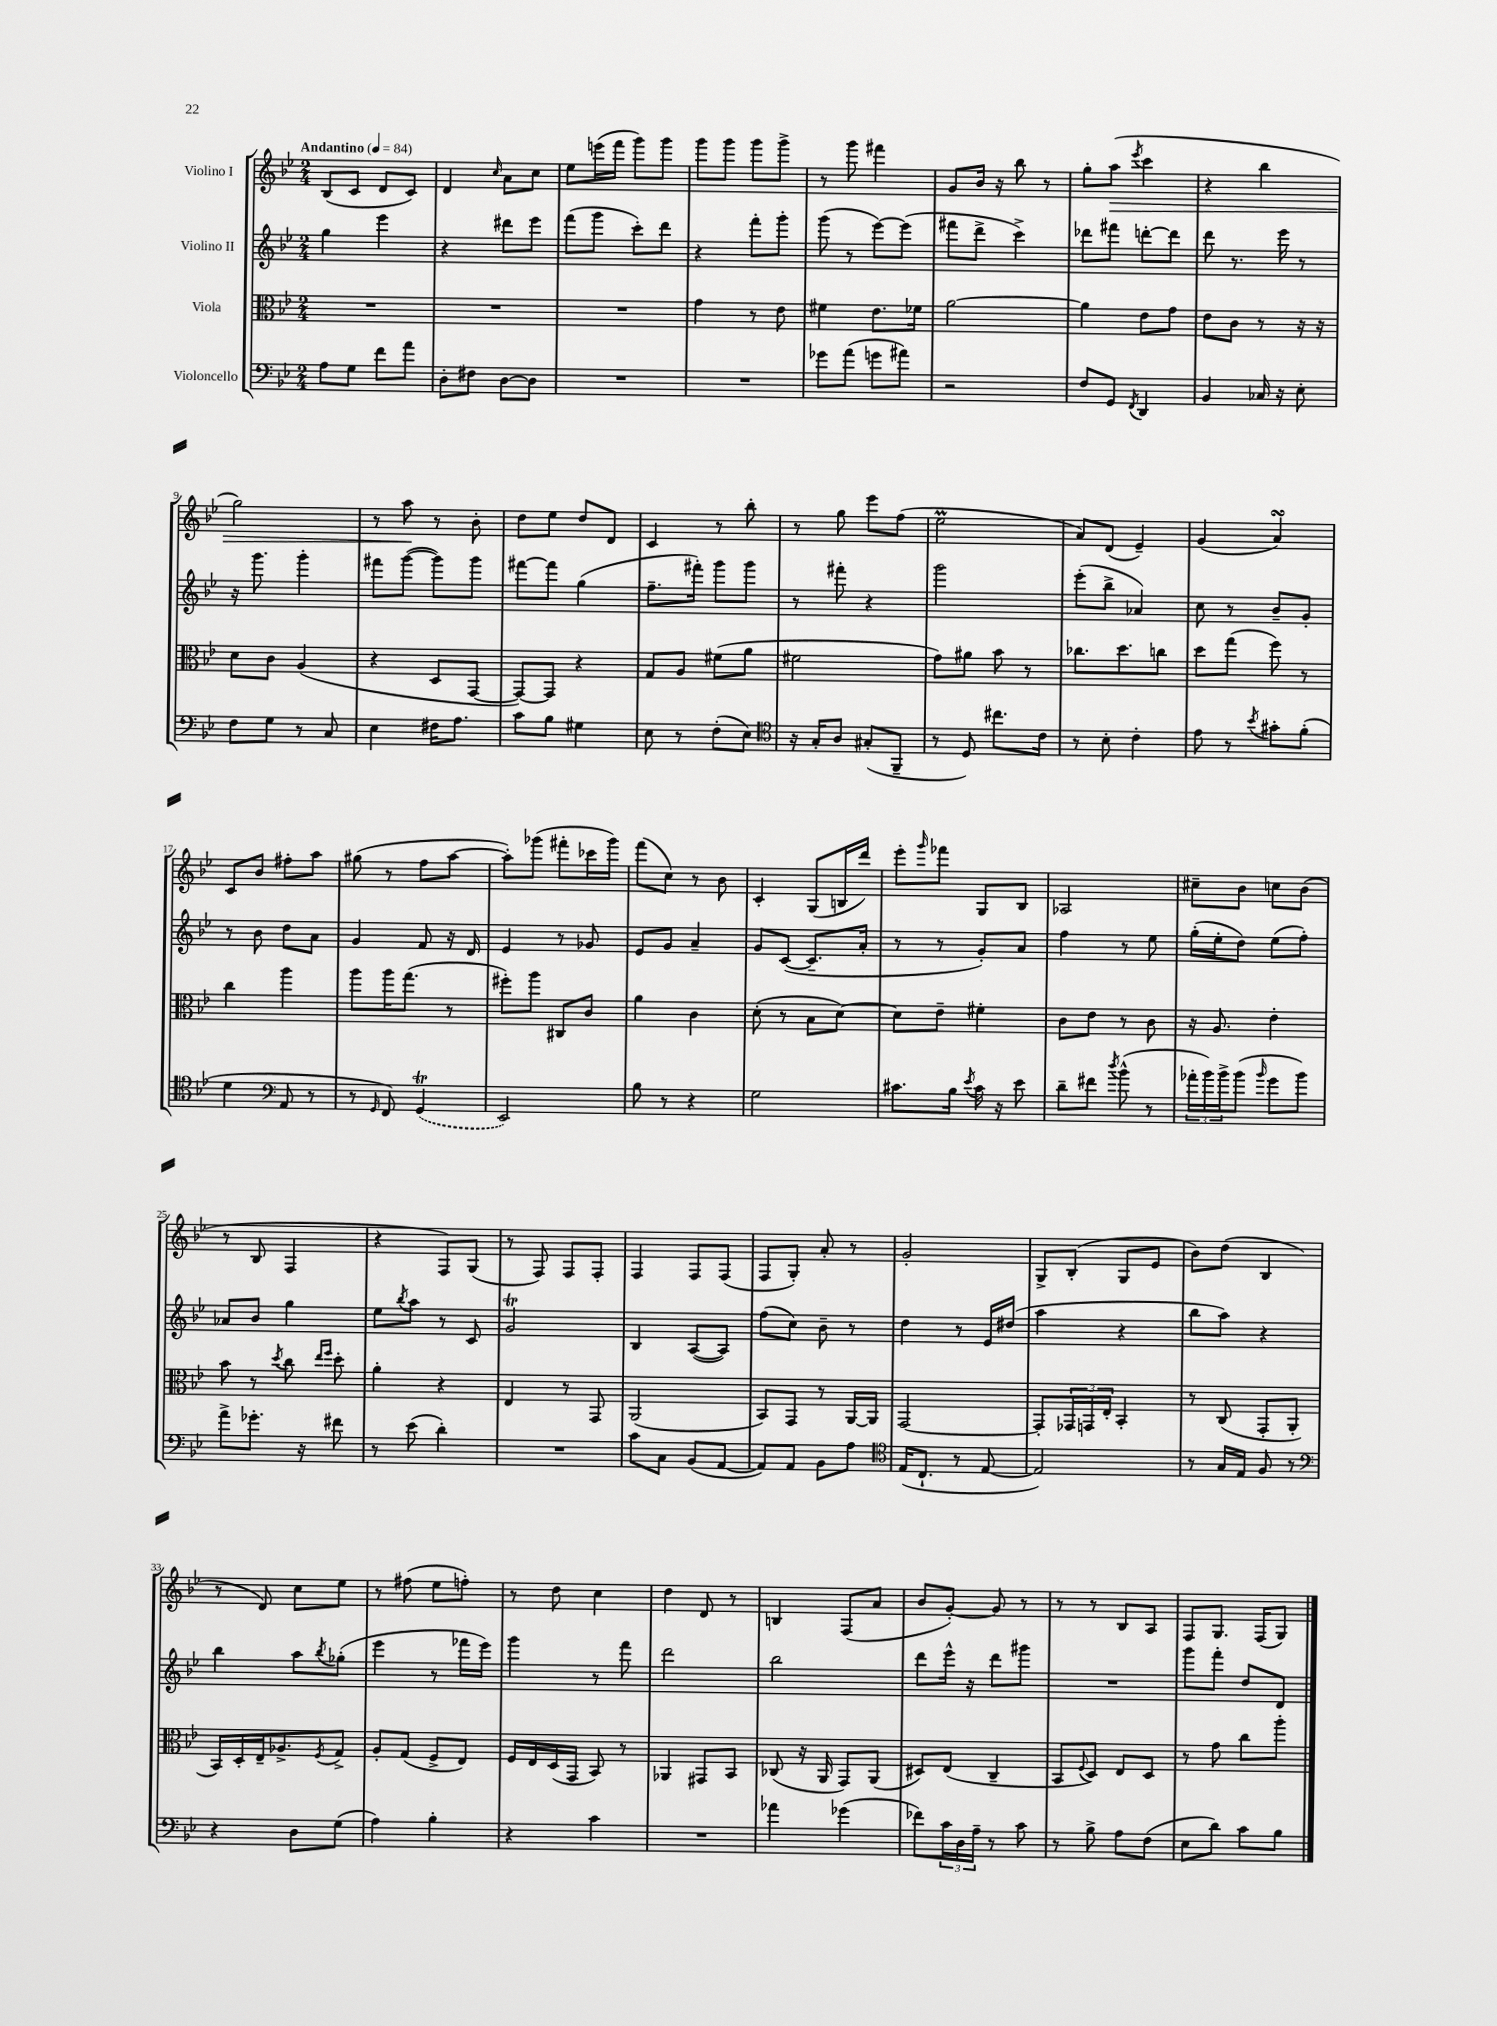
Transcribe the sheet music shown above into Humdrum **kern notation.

**kern	**kern	**kern	**kern
*staff4	*staff3	*staff2	*staff1
*clefF4	*clefC3	*clefG2	*clefG2
*k[b-e-]	*k[b-e-]	*k[b-e-]	*k[b-e-]
*M2/4	*M2/4	*M2/4	*M2/4
*MM84	*MM84	*MM84	*MM84
8A	2r	4gg	(8B-
8G	.	.	8c
8f	.	4eee-	8d
8a	.	.	8c)
=	=	=	=
8D'	2r	4r	4d
8F#	.	.	.
.	.	.	16qqcc
[8D	.	8ddd#	8a
8D]	.	8eee-	8cc
=	=	=	=
2r	2r	(8fff	8ee-
.	.	8ggg	(16eee
.	.	.	16fff
.	.	8ccc')	8ggg)
.	.	8ddd	8ggg
=	=	=	=
2r	4g	4r	8ggg
.	.	.	8ggg
.	8r	8fff'	8ggg
.	8e-	8ggg'	8ggg^
=	=	=	=
8g-	4f#	(8ggg	8r
(8a	.	8r	8ggg
8g	8.e-	[8eee-)	4fff#
8a#)	.	(8eee-]	.
.	16f-	.	.
=	=	=	=
2r	[2a	8fff#	8g
.	.	8ddd^	16b-
.	.	.	16r
.	.	4ccc^)	8bb-
.	.	.	8r
=	=	=	=
8F	4a]	8ddd-	8gg'
8GG	.	8fff#	(8aa
8qFF	.	.	8qeee-
4DD	8e-	[8ddd'	4ccc
.	8g	8ddd]	.
=	=	=	=
4BB-	8e-	8ddd	4r
.	8c	8.r	.
16C-	8r	.	4bb-
16r	.	16eee-	.
8E-'	16r	8r	.
.	16r	.	.
=	=	=	=
8F	8d	16r	2gg)
.	.	8.ggg	.
8G	8c	.	.
8r	(4A	4ggg'	.
8C	.	.	.
=	=	=	=
4E-	4r	8fff#	8r
.	.	([8ggg	8aa
16F#	8D	8ggg])	8r
8.A	.	.	.
.	[8GG	8ggg	8b-'
=	=	=	=
8c	8GG_)	[8fff#	8dd
8B-	8GG]	8fff#]	8ee-
4G#	4r	(4gg	8dd
.	.	.	8d
=	=	=	=
8E-	8G	8.ff~	4c
8r	8A	.	.
.	.	16fff#')	.
(8F'	(8f#	8ggg	8r
8E-)	8a	8ggg	8bb-'
=	=	=	=
*clefC4	*	*	*
16r	2f#	8r	8r
16G'	.	.	.
8A	.	8fff#'	8gg
(8G#'	.	4r	8eee-
8FF~	.	.	(8ff
=	=	=	=
8r	8g)	2ggg	2ee-
8D)	8a#	.	.
8.cc#	8b-	.	.
.	8r	.	.
16c	.	.	.
=	=	=	=
8r	8.cc-	(8eee-'	8a)
8B-'	.	8bb-^	(8d
.	8.dd	.	.
4c'	.	4a-)	4e-~)
.	8cc	.	.
=	=	=	=
8e-	8dd	8cc	(4g
8r	(8gg	8r	.
8qb-	.	.	.
8g#'	8ff)	8b-~	4a)
(8f'	8r	8g'	.
=	=	=	=
4d	4cc	8r	8c
.	.	8b-	8b-
*clefF4	*	*	*
8AA	4aa	8dd	8ff#'
8r	.	8a	8aa
=	=	=	=
8r	8aa	4g	(8gg#
16qqGG	.	.	.
8FF)	16aa	.	8r
.	(8.gg	.	.
(4GG	.	8f	8ff
.	8r	16r	[8aa
.	.	16d	.
=	=	=	=
2EE-)	8ff#')	4e-	8aa'])
.	8aa	.	(8ggg-
.	8C#	8r	8fff#'
.	8c	8g-	16ccc-
.	.	.	16ggg-)
=	=	=	=
8B-	4a	8e-	(8fff
8r	.	8g	8cc)
4r	4c	4a~	8r
.	.	.	8b-
=	=	=	=
2G	(8d'	8g	4c'
.	8r	([8c	.
.	8B-	8.c~]	(8G
.	[8d)	.	16B
.	.	16a'	16ddd)
=	=	=	=
8.c#	8d]	8r	8eee-'
.	.	.	16qqggg
.	8e-~	8r	8fff-
16B-	.	.	.
8qe-	.	.	.
16c#	4f#'	8g')	8G
16r	.	.	.
8e-	.	8a	8B-
=	=	=	=
8d~	8c	4ff	2A-
8f#	8e-	.	.
8qdd	.	.	.
(8b-^^	8r	8r	.
8r	8c	8ee-	.
=	=	=	=
24a-'	16r	(16gg'	8cc#~
24b-)	.	.	.
.	8.A	16ee-'	.
24b-^	.	.	.
(8b-	.	8dd)	8b-
16qqb-	.	.	.
8g	4e-'	(8ee-	8cc
8b-)	.	8ff')	(8b-
=	=	=	=
8a^	8b-	8a-	8r
8.g-'	8r	8b-	8B-
.	8qdd	.	.
.	8cc	4gg	4F
16r	.	.	.
.	16qqee-	.	.
.	16qqff	.	.
8f#	8dd'	.	.
=	=	=	=
8r	4a'	8ee-	4r
.	.	8qbb-	.
(8e-	.	8aa	.
4d')	4r	8r	8F)
.	.	8c	(8G
=	=	=	=
2r	4E-	2g	8r
.	.	.	8F)
.	8r	.	8F
.	8GG	.	8F'
=	=	=	=
8c	(2AA	4B-	4F
8C	.	.	.
(8BB-	.	([8A	8F
[8AA	.	8A])	(8F
=	=	=	=
8AA])	8BB-)	(8ff	8F
8AA	8GG	8cc)	8G')
8BB-	8r	8b-~	8a'
8A	[16AA	8r	8r
.	16AA]	.	.
=	=	=	=
*clefC4	*	*	*
(16E-	[2GG	4dd	2g'
8.C`	.	.	.
8r	.	8r	.
[8E-	.	16e-	.
.	.	(16dd#	.
=	=	=	=
2E-])	8GG']	4aa	8G^
.	24GG-	.	(8B-'
.	24GG	.	.
.	24E-'	.	.
.	4BB-'	4r	8G
.	.	.	8e-
=	=	=	=
8r	8r	8bb-	8b-)
16G	(8C	8aa)	(8dd
16E-	.	.	.
8F	8GG'	4r	4B-
8r	8AA'	.	.
=	=	=	=
*clefF4	*	*	*
4r	16BB-)	4bb-	8r
.	16D'	.	.
.	16E-~	.	8d)
.	8.A-^	.	.
8D	.	8aa	8cc
.	8qF	8qbb-	.
(8G	8G^	(8gg-'	8ee-
=	=	=	=
4A)	8A'	4eee-	8r
.	(8G	.	(8ff#
4B-'	8F^	8r	8ee-
.	8E-)	16fff-	8ff')
.	.	16eee-)	.
=	=	=	=
4r	16F	4ggg	8r
.	16E-	.	.
.	(16D	.	8dd
.	16GG	.	.
4c	8BB-)	8r	4cc
.	8r	8fff	.
=	=	=	=
2r	4AA-	2ddd	4dd
.	8GG#	.	8d
.	8BB-	.	8r
=	=	=	=
4a-	(8C-	2bb-	4B
.	16r	.	.
.	16AA	.	.
(4g-	8GG)	.	(8F
.	(8AA	.	8a
=	=	=	=
8f-)	8D#)	8ddd	8b-
24c	(8E-	16eee-^^	[8g')
24D	.	.	.
.	.	16r	.
24A~	.	.	.
8r	4C~	8ddd	8g]
8c	.	8ggg#	8r
=	=	=	=
8r	8BB-	2r	8r
.	8qqF	.	.
8B-^	8D)	.	8r
8A	8E-	.	8B-
(8F	8D	.	8A
=	=	=	=
8E-	8r	8ggg	8F
8d)	8g	8fff'	8.G
8c	8cc	8dd	.
.	.	.	(16F
8B-	8aa'	8d	8G)
==	==	==	==
*-	*-	*-	*-
